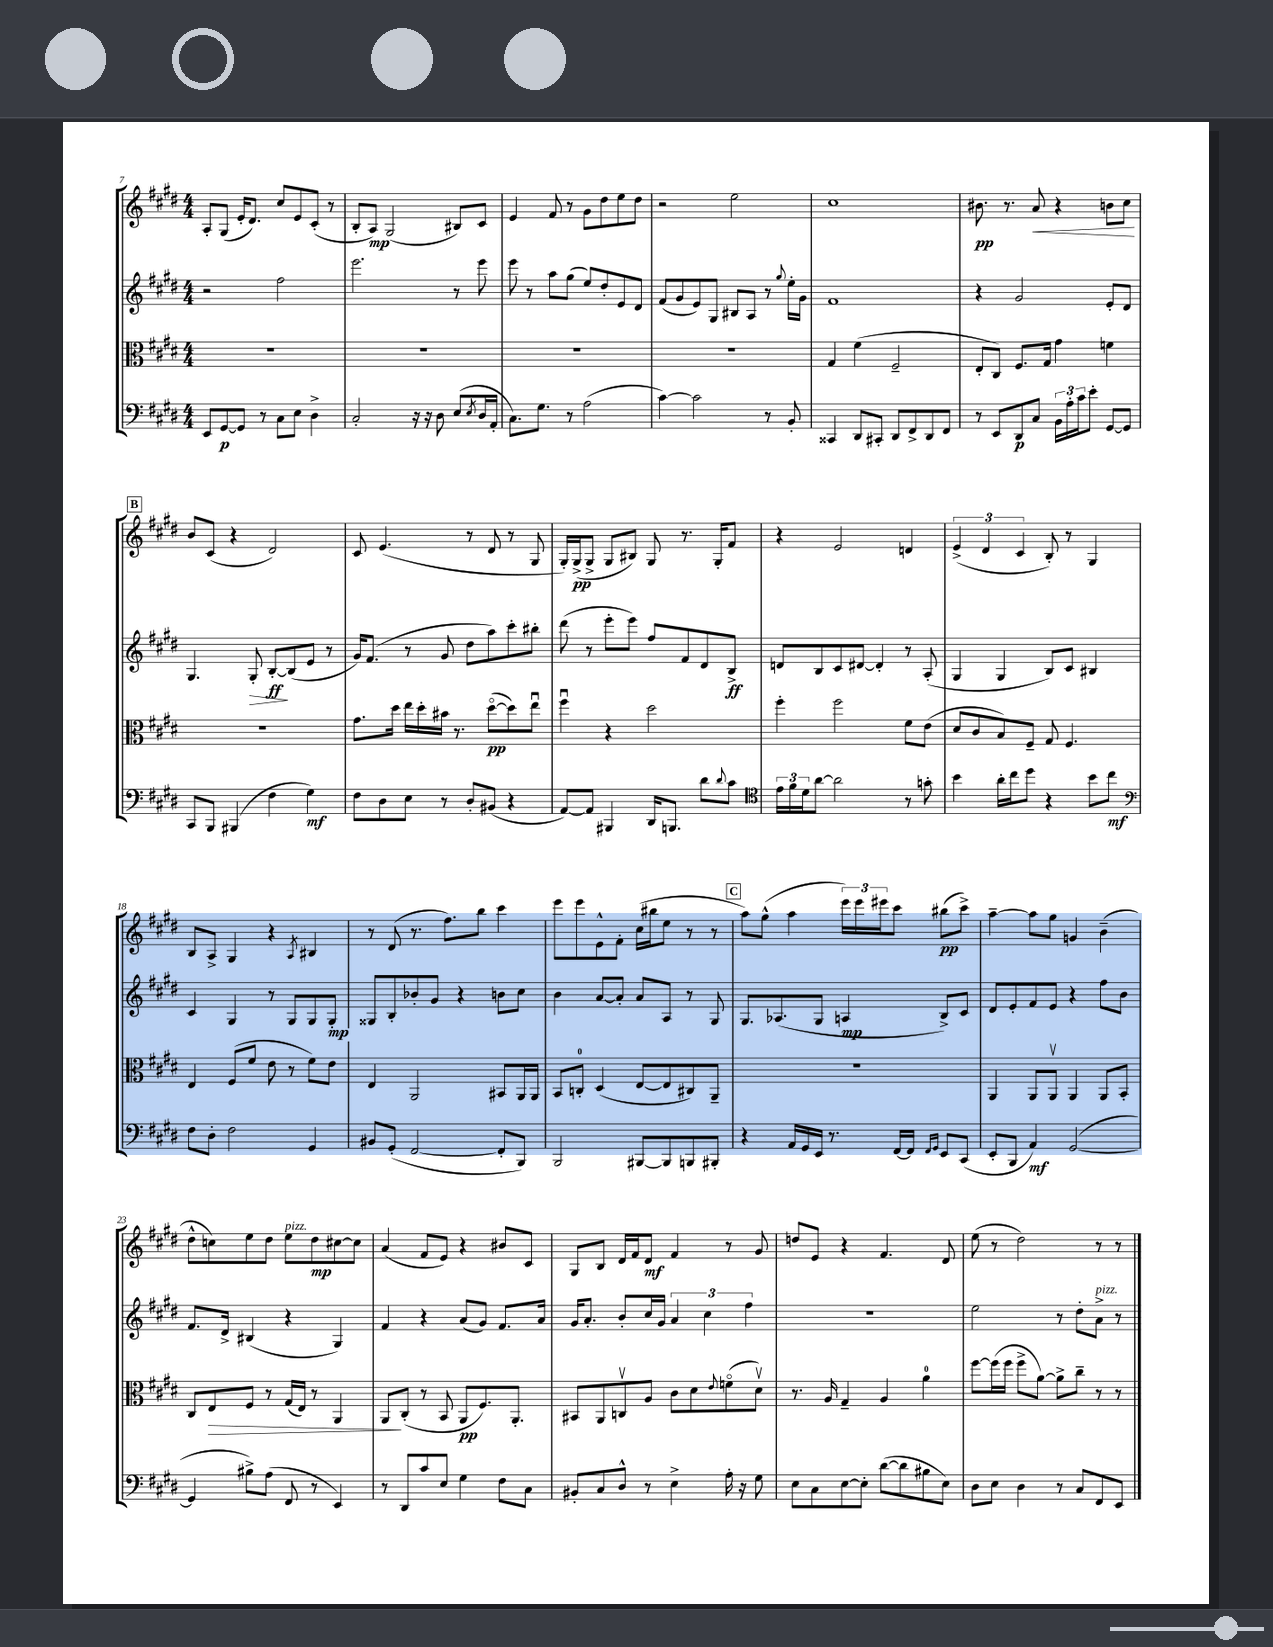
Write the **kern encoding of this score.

**kern	**kern	**kern	**kern
*staff4	*staff3	*staff2	*staff1
*clefF4	*clefC3	*clefG2	*clefG2
*k[f#c#g#d#]	*k[f#c#g#d#]	*k[f#c#g#d#]	*k[f#c#g#d#]
*M4/4	*M4/4	*M4/4	*M4/4
8EE	1r	2r	8A'
[8GG#	.	.	(8G#
8GG#]	.	.	16e'
.	.	.	8.d#)
8r	.	.	.
8C#	.	2ff#	8cc#
8E	.	.	8e
4D#^	.	.	(8c#'
.	.	.	8r
=	=	=	=
2C#'	1r	2.eee	8B'
.	.	.	8A)
.	.	.	(2G#
16r	.	.	.
16r	.	.	.
8D#	.	.	.
(8E	.	8r	8B#)
8qE	.	.	.
16D#	.	8eee	8c#
16AA'	.	.	.
=	=	=	=
8.C#)	1r	8eee	4e
.	.	8r	.
8.G#	.	.	.
.	.	8aa	8f#
8r	.	(8gg#	8r
(2A	.	8ee)	8g#
.	.	8dd#'	8dd#
.	.	8e	8ee
.	.	8d#	8dd#
=	=	=	=
[4c#)	1r	(8f#	2r
.	.	8g#	.
2c#]	.	8e)	.
.	.	8G#	.
.	.	8B#	2ee
.	.	8A	.
8r	.	8r	.
.	.	8qqgg#	.
8BB'	.	16ee'	.
.	.	16g#	.
=	=	=	=
4CC##	4G#	1f#	1cc#
8DD#	(4f#	.	.
8CC#'	.	.	.
8DD#	2F#~	.	.
8FF#^	.	.	.
8DD#	.	.	.
8FF#	.	.	.
=	=	=	=
8r	8E'	4r	8.b#
8EE	8C#)	.	.
.	.	.	8.r
8DD#	8.F#	2g#	.
8C#	.	.	8a
.	16G#	.	.
24BB	4g#	.	4r
24A'	.	.	.
24c#	.	.	.
8e'	.	.	.
[8GG#	4f	8e'	8b
8GG#]	.	8d#	8cc#
=	=	=	=
8CC#	1r	4.G#	8b
8BBB	.	.	(8c#
(4BBB#	.	.	4r
.	.	8G#'	.
4F#	.	[8B'	2d#)
.	.	(8B]	.
4G#)	.	8e	.
.	.	8r	.
=	=	=	=
8F#	8.g#	16g#)	8c#
.	.	(8.f#	.
8D#	.	.	(4.e
.	16dd#	.	.
8E	16ee	8r	.
.	16dd#'	.	.
8r	16b#	8g#	.
.	8.r	.	.
8D#'	.	8dd#	8r
(8BB#	([8dd#o	8aa)	8d#
4r	8dd#])	8ccc#'	8r
.	8eeu	8bb#'	8G#
=	=	=	=
[8AA)	4ff#u	(8ddd#	16G#')
.	.	.	(16G#^
8AA]	.	8r	8G#^
4BBB#	4r	8eee'	8G#
.	.	8eee)	8B#)
16DD#	2dd#	8ff#	8G#
8.BBB	.	.	.
.	.	8f#	8.r
8d#	.	8d#	.
.	.	.	16G#'
8qqd#	.	.	.
8c#	.	8B^	8f#
=	=	=	=
*clefC4	*	*	*
24e	4ff#'	8d	4r
24f#	.	.	.
24d#	.	.	.
[8a	.	8B	.
2a]	2ff#	8c#	2e
.	.	[8d#	.
.	.	4d#']	.
8r	8f#	8r	4d
8g'	(8e	(8A'	.
=	=	=	=
4b	8d#	4G#	(6e^
.	8c#	.	.
.	.	.	6d#
16a'	8B)	4G#	.
16cc#	.	.	.
.	.	.	6c#
8dd#	8F#~	.	.
4r	8G#	8B)	8B')
.	4.F#	8c#	8r
8b	.	4B#	4G#
8cc#	.	.	.
=	=	=	=
*clefF4	*	*	*
8F#	4E	4c#	8B
8D#'	.	.	8A^
2F#	(8F#	4G#	4G#
.	8f#	.	.
.	8e	8r	4r
.	8r	8G#	.
.	.	.	8qA
4GG#	8f#)	8G#	4B#
.	8e	8G#'	.
=	=	=	=
8BB#	4E	8G##	8r
(8GG#'	.	8B'	(8d#
[2FF#	2AA	8b-'	8.r
.	.	8g#	.
.	.	.	8.ff#)
.	.	4r	.
.	.	.	8bb
8FF#']	8BB#	8b	4ccc#
8BBB)	16AA	8cc#	.
.	16AA	.	.
=	=	=	=
2BBB	8BB	4b	8eee
.	8C'	.	8eee
.	(4D#	[8a	8e^^
.	.	8a']	8f#'
[8BBB#	[8E	8a	(16cc#
.	.	.	16bb#
8BBB#]	8E]	8A	8ee
8BBB	8C#)	8r	8r
8BBB#'	8AA~	8G#	8r
=	=	=	=
4r	1r	8.G#	8aa)
.	.	.	(8gg#^^
.	.	(8.A-	.
16AA	.	.	4aa
16GG#	.	.	.
16EE	.	8G#	.
8.r	.	.	.
.	.	4A	24eee)
.	.	.	24eee
.	.	.	24eee#
[16FF#	.	.	8ccc#
16FF#]	.	.	.
16qqFF#	.	.	.
16qqGG#	.	.	.
8EE	.	8B^)	(8bb#
(8CC#	.	8c#	8ccc#^)
=	=	=	=
8EE'	4AA	8d#	[4aa~
8BBB	.	8e'	.
4AA)	8AA	8f#	8aa]
.	8AAv	8e	8gg#
([2GG#	4AA	4r	4g
.	8AA	8ff#	(4b~
.	8BB'	8b	.
=	=	=	=
4GG#]	8C#	8.f#	8dd#^^
.	8E	.	8cc)
.	.	16d#^	.
8B#^)	8F#	(4B#	8ee
(8A	8r	.	8dd#
8FF#	(16G#	4r	8ee
.	16E)	.	.
8r	8r	.	8dd#
4EE)	4AA	4G#)	[8cc#
.	.	.	8cc#]
=	=	=	=
8r	8AA	4f#	(4a
8DD#	(8C#'	.	.
8c#	8r	4r	8f#
8E	8BB	.	8e)
4G#	8AA	(8a	4r
.	8.F#)	8g#)	.
8F#	.	8.f#	8b#
.	8.AA'	.	.
8C#	.	.	8c#
.	.	16a	.
=	=	=	=
8BB#'	8BB#	16g#	8G#
.	.	8.a'	.
8C#	8AA	.	8B
8D#^^	8Cv	8b'	16d#
.	.	.	16f#
8r	8A	16cc#	8d#
.	.	16g#	.
4E^	8c#	6a	4f#
.	8d#	.	.
.	.	6cc#	.
.	8qqe	.	.
16A'	(8fo	.	8r
16r	.	.	.
.	.	6ff#	.
8G#	8d#v)	.	8g#
=	=	=	=
8E	8.r	1r	8dd
8C#	.	.	8e
.	16A	.	.
[8E	4G#~	.	4r
8E']	.	.	.
([8d#	4A	.	4.f#
8d#]	.	.	.
8B#	4a	.	.
8E)	.	.	8d#
=	=	=	=
8D#	[8ff#	2ee	(8ee
8E	(16ff#]	.	8r
.	16ff#	.	.
4D#	8ff#^	.	2dd#)
.	[8a)	.	.
8r	8a^]	8r	.
8C#	8cc#~	8dd#'	.
8FF#	8r	8a^	8r
8EE	8r	8r	8r
==	==	==	==
*-	*-	*-	*-
